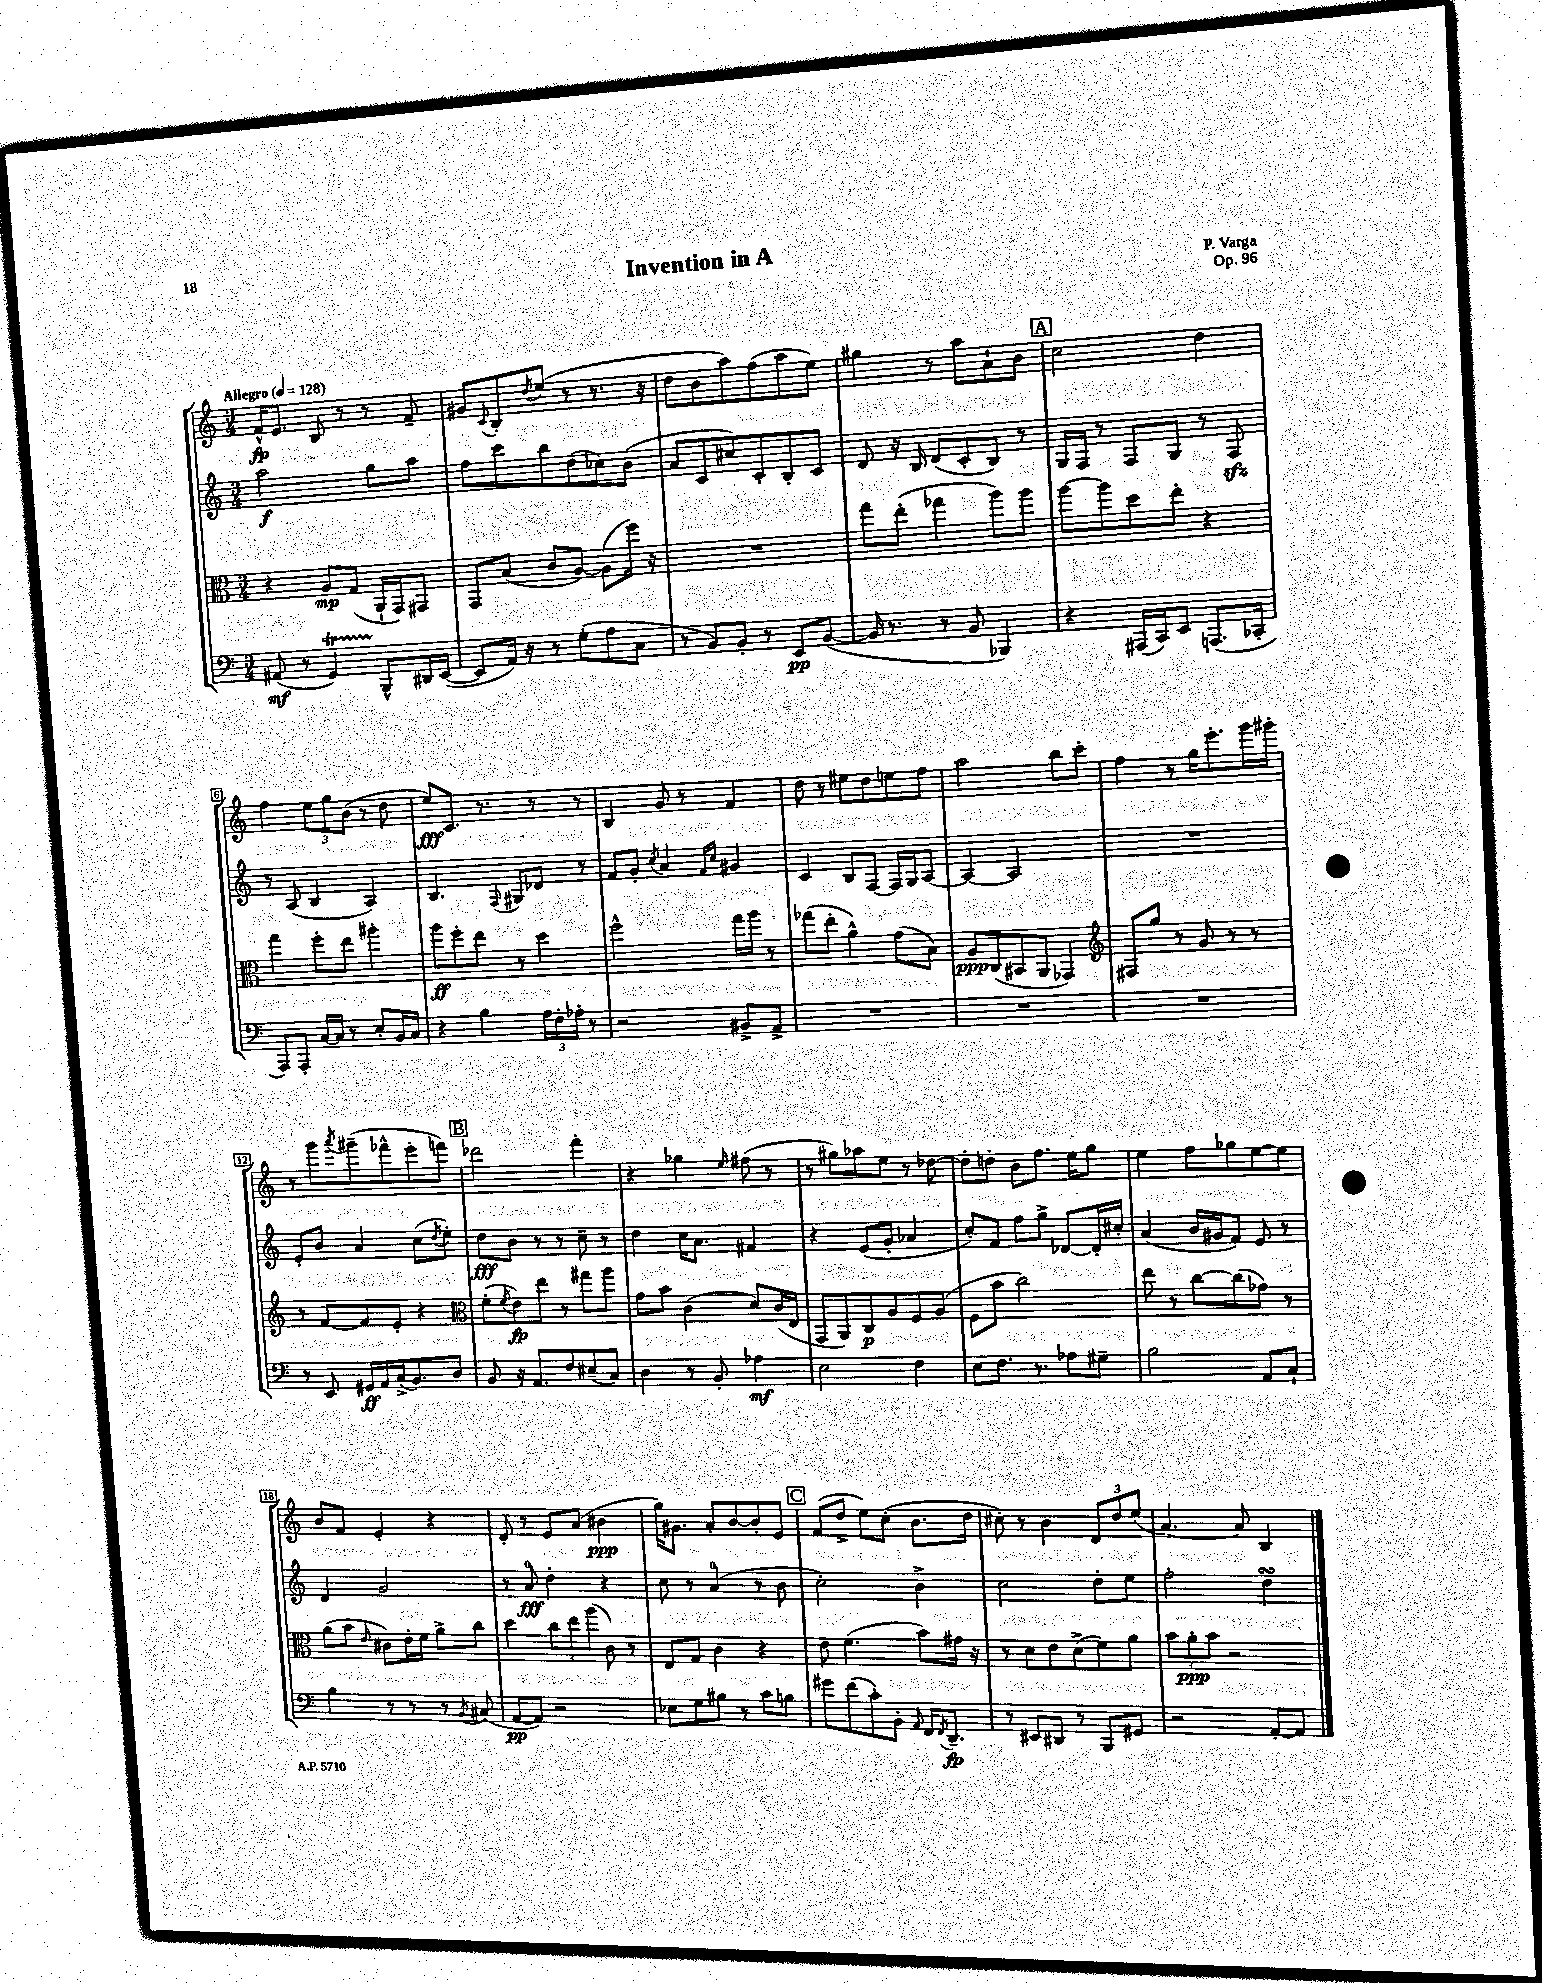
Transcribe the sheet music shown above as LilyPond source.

\header { title = "Invention in A" composer = "P. Varga" opus = "Op. 96" }
<<
\new StaffGroup <<
\new Staff = "s0" {
    \clef treble \key c \major \numericTimeSignature \time 3/4 \tempo "Allegro" 4 = 128
    f'16-^\fp e'8. b8 r8 r8 f'8-- |
    gis'8 \appoggiatura { c'8 } b8-. \acciaccatura { d''8 } e''8( r8 r8. r16 |
    d''8 b'8 a''8) f''8( a''8 e''8) |
    gis''4 r8 a''8 a'8-! b'8 |
    \mark \markup { \box "A" } c''2 d''4 |
    f''4 \tuplet 3/2 { e''8 g''8 b'8( } r8 d''8 |
    e''8\fff) c'8. r8. r8 r8 |
    b4 g'8 r8 f'4 |
    d''8 r8 eis''8 d''8 e''8 f''8 |
    a''2 b''8 c'''8-. |
    f''4 r8 g''16 e'''8.-. g'''16 gis'''16-. |
    r8 g'''8 \acciaccatura { a'''8 } gis'''8--( fes'''8-^ e'''8-. f'''8) |
    \mark \markup { \box "B" } des'''2 f'''4-. |
    r4 ges''4 \grace { e''16 } fis''8( r8 |
    r8 gis''8) aes''8 e''8 r8 des''8~ |
    des''8-. d''8-. b'8 f''8. e''16 g''8 |
    e''4 f''8 ges''8 e''8~ e''8 |
    b'8 f'8 e'4-. r4 |
    d'8-. r8 e'8 a'8( bis'4\ppp |
    g''16) gis'8. a'8-. b'8~ b'8-. e'8 |
    \mark \markup { \box "C" } f'8( d''8-> e''8) c''8-.( b'8. d''16 |
    cis''8-.) r8 b'4 \tuplet 3/2 { d'8 d''8 e''8( } |
    a'4.~) a'8 b4 \bar "|." |
}
\new Staff = "s1" {
    \clef treble \key c \major \numericTimeSignature \time 3/4
    a''2\f g''8 a''8 |
    f''8 c'''8 b''8 d''8( ces''8) b'8( |
    a'8 c'8 cis''8) c'8-. b8-. c'8 |
    d'8 r16 b16 d'8( c'8-. b8) r8 |
    \mark \markup { \box "A" } g16 f16 r8 f8 g8 r8 f8\sfz |
    r8 a8( b4 a4) |
    b4. \appoggiatura { f8 } gis8 des'8 r8 |
    f'8 g'8-. \acciaccatura { c''8 } a'4 \grace { f'16 c''16 } gis'4 |
    c'4 b8 f8~ f16 g16 a8~ |
    a4~ a2 |
    R2. |
    e'8-. b'8 a'4 c''8( \acciaccatura { d''8 } e''8-.) |
    \mark \markup { \box "B" } d''8\fff b'8 r8 r8 c''8-- r8 |
    d''4 c''16 a'8. fis'4 |
    r4 e'8( g'8-. aes'4 |
    c''8-.) f'8 f''8 g''8-> des'8~ des'16-. cis''16-. |
    a'4( b'16 gis'16 f'8) e'8 r8 |
    d'4 g'2 |
    r8 a'8-0\fff d''4-. r4 |
    c''8 r8 a'4-0( r8 b'8 |
    \mark \markup { \box "C" } c''2-.) b'4-> |
    c''2 d''8-. e''8 |
    f''2-. d''4\turn \bar "|." |
}
\new Staff = "s2" {
    \clef alto \key c \major \numericTimeSignature \time 3/4
    r4 a8\mp g8( a,16-! g,16) gis,8 |
    g,8 b8( c'8 a8~) a8( f''16) r16 |
    R2. |
    g''8 e''8-.( ges''4 a''8) a''8 |
    \mark \markup { \box "A" } a''8~ a''8 d''8 e''8-. r4 |
    g''4 f''8-. e''8 ais''4-. |
    a''8\ff f''8-. e''8 r8 d''4 |
    f''2-^ g''16 a''16 r8 |
    ges''8( e''8-. a'4-^) g'8( b8) |
    a8\ppp c8( bis,8 a,8 ges,4) |
    \clef treble fis8 g''8 r8 g'8 r8 r8 |
    r8 f'8~ f'8 e'8-. r4 |
    \mark \markup { \box "B" } \clef alto f'8-.( \acciaccatura { f'8 } e'8\fp) e''8 r8 gis''8 a''8 |
    g'8 b'8 c'4( d'8) c'16( e16 |
    g,8 a,8) c8\p a8 f8 a8( |
    f8 b'8 c''2) |
    e''8 r8 c''8~ c''8( ges'8) r8 |
    a'8( b'8 \grace { e'16 } cis'8) e'16-. f'16 a'8-> c''8 |
    d''4 \tuplet 3/2 { c''8 e''8 a''8( } c'8) r8 |
    e8 g8 c'4 r4 |
    \mark \markup { \box "C" } e'8 f'4.( b'8) gis'16 r16 |
    r8 d'8 e'8 d'8->( f'8) a'8 |
    \tuplet 3/2 { b'8 a'8-.\ppp b'8 } r2 \bar "|." |
}
\new Staff = "s3" {
    \clef bass \key c \major \numericTimeSignature \time 3/4
    ais,8\mf( r8 g,4\startTrillSpan) b,,8-^\stopTrillSpan dis,16 e,16~( |
    e,8 a,16) r16 r8 g8-.( a8 c8 |
    r8 b,8) b,8-. r8 e,8\pp b,8~( |
    b,16 r8. r8 b,8 bes,,4) |
    \mark \markup { \box "A" } r4 ais,,16( c,16) e,8 a,,8.( ces,16-. |
    a,,8) a,,8-. c16~ c16 r8 e8-. b,16 c16 |
    r4 b4 \tuplet 3/2 { a16 f16-. aes16-. } r8 |
    r2 bis,8-> a,8-> |
    R2. |
    R2. |
    R2. |
    r8 e,8 gis,16\ff a,16 c16->( b,8.) d8 |
    \mark \markup { \box "B" } b,8 r16 a,8. f8 eis8--( c8) |
    d4 r8 b,8-. aes4\mf |
    e2 f4 |
    e8 f8. r8. aes8 gis8-- |
    b2 a,8 c8-! |
    b4 r8 r8 r8 \acciaccatura { b,8 } cis8( |
    a,8~\pp a,8) r2 |
    ees8 g8 bis8 r8 c'8 b8 |
    \mark \markup { \box "C" } gis'8 f'8( c'8-.) b,8-. \grace { a,16 } f,16 \acciaccatura { f,8 } d,8.--\fp |
    r8 eis,8 dis,8 r8 b,,8 gis,8 |
    r2 a,8~-. a,8 \bar "|." |
}
>>
>>
\layout { \context { \Score \override BarNumber.stencil = #(make-stencil-boxer 0.1 0.3 ly:text-interface::print) } }
